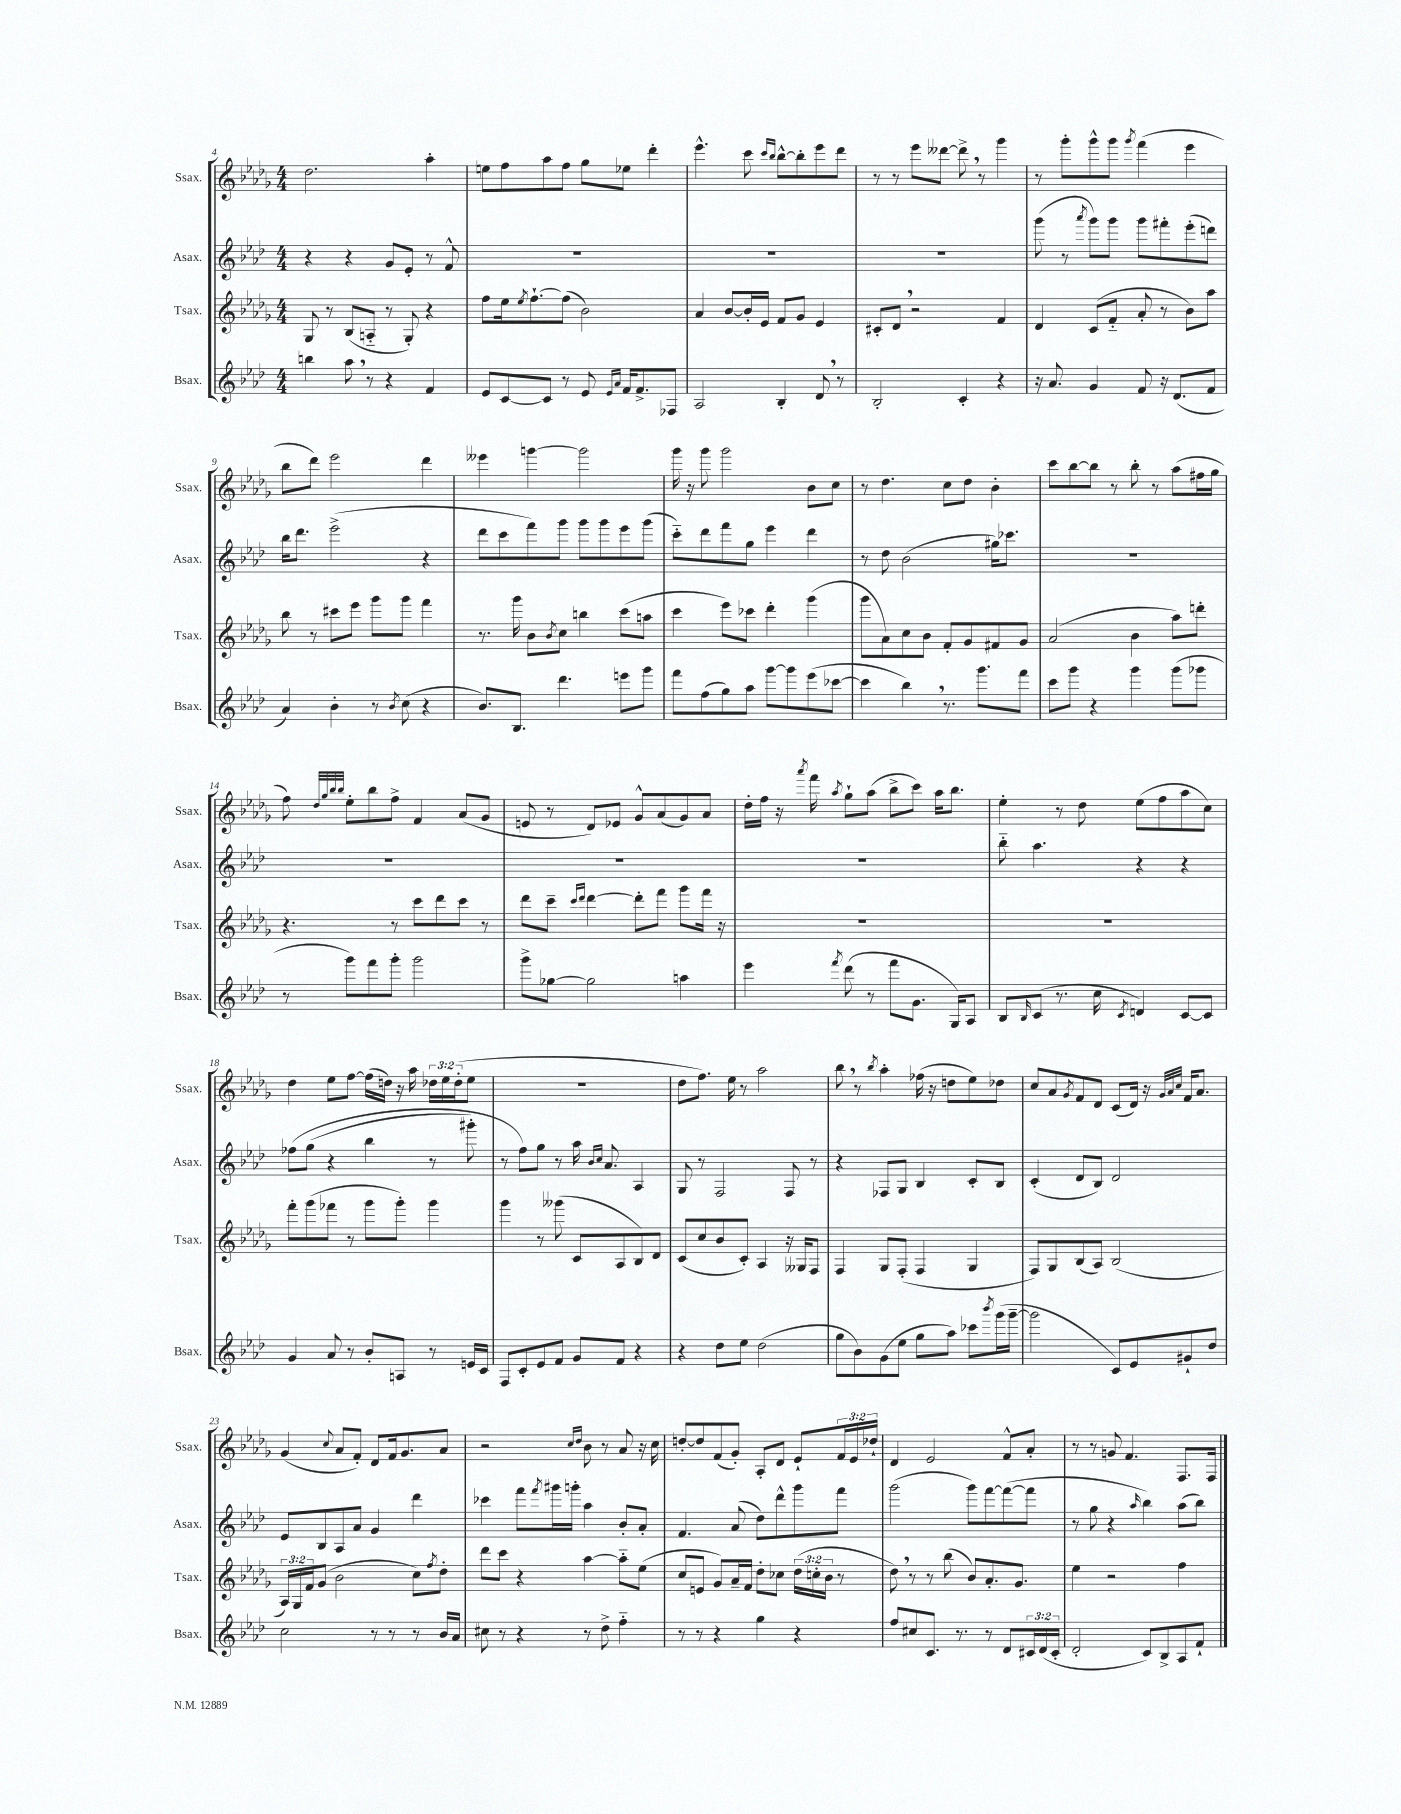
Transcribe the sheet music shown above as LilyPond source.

<<
\new StaffGroup <<
\new Staff = "s0" \with { instrumentName = "Ssax." shortInstrumentName = "Ssax." } {
    \clef treble \key des \major \numericTimeSignature \time 4/4 \override Staff.TupletNumber.text = #tuplet-number::calc-fraction-text
    des''2. aes''4-. |
    e''8 f''8 aes''8 f''8 ges''8 ees''8 des'''4-. |
    ees'''4.-^ c'''8 \grace { c'''16 bes''16 } bes''8~-^ bes''8-. ees'''8 des'''8 |
    r8 r8 ees'''8 deses'''8~ deses'''8-> \breathe r8 ges'''4 |
    r8 ges'''8-. ges'''8-^ ges'''8 \acciaccatura { ges'''8 } f'''4( ees'''4 |
    bes''8 des'''8) ees'''2 des'''4 |
    eeses'''4 g'''4~ g'''2 |
    ges'''16 r16 ges'''8 ges'''2 bes'8 c''8 |
    r8 des''4. c''8 des''8 bes'4-. |
    c'''8 bes''8~ bes''8 r8 bes''8-. r8 aes''8( fis''16 ges''16 |
    f''8) \grace { des''32 ges''32 bes''32 bes''32 } ees''8-. bes''8 f''8-> f'4 aes'8( ges'8 |
    e'8 r8 des'8) ees'8 ges'8-^ aes'8( ges'8) aes'8 |
    des''16-. f''16 r16 \acciaccatura { aes'''8 } f'''16 \acciaccatura { aes''8 } ges''8-! aes''8( bes''8-> c'''8) aes''16 bes''8. |
    ees''4-. r8 des''8 ees''8( f''8 aes''8 c''8) |
    des''4 ees''8 f''8~ f''16( d''16) r16 aes''16 \tuplet 3/2 { des''16 ees''16 des''16-.( } ees''8 |
    R1 |
    des''8 f''8.) ees''16 r8 aes''2 |
    bes''8 \breathe r8 \acciaccatura { bes''8 } aes''4-. fes''16( r16 d''8 ees''8) des''8 |
    c''8 aes'8 \acciaccatura { ges'8 } f'8 des'8 c'8( des'16) r16 \grace { ges'32 aes'32 c''32 } f'16 aes'8. |
    ges'4( \appoggiatura { c''8 } aes'8 f'8-.) des'8 f'16 ges'8. aes'8 |
    r2 \grace { c''16 des''16 } bes'8 r8 aes'8 r16 c''16 |
    d''8~-. d''8 f'8( ges'8-.) aes8-. des'8 ees'8-! \tuplet 3/2 { f'16 ees'16 des''16-! } |
    des'4 ees'2 f'8-^ aes'8-. |
    r8 r8 g'8 f'4. f8. f16 \bar "|." |
}
\new Staff = "s1" \with { instrumentName = "Asax." shortInstrumentName = "Asax." } {
    \clef treble \key aes \major \numericTimeSignature \time 4/4
    r4 r4 g'8 ees'8-. r8 f'8-^ |
    R1 |
    R1 |
    R1 |
    g'''8( r8 \acciaccatura { aes'''8 } g'''8) g'''8 g'''8 fis'''8-. ees'''8-.( d'''8) |
    bes''16 des'''8. ees'''2->( r4 |
    des'''8 c'''8 f'''8) g'''8 g'''8 g'''8 ees'''8 g'''8( |
    c'''8-_) des'''8 f'''8 g''8 ees'''4 des'''4 |
    r8 des''8 bes'2( gis''16) ces'''8. |
    R1 |
    R1 |
    R1 |
    R1 |
    bes''8-_ aes''4. r4 r4 |
    fes''8\( g''8( r4 bes''4 r8 gis'''8-.) |
    r8 f''8\) g''8 r8 aes''16 \grace { bes'16 c''16 } aes'8. aes4 |
    g8 r8 f2 f8 r8 |
    r4 fes8 g8 bes4 c'8-. bes8 |
    c'4-.( des'8 bes8) des'2 |
    ees'8 bes8 aes8 aes'8 g'4 des'''4 |
    ces'''4 f'''8 \acciaccatura { f'''8 } gis'''16 g'''16-. aes''4 bes'8-. aes'8-. |
    f'4. aes'8( des''8) des'''8-^ g'''8 f'''8 |
    g'''2( g'''8) f'''8~ f'''8~( f'''8 |
    r8 g''8 r4 \grace { aes''16 } bes''4) aes''8( bes''8) \bar "|." |
}
\new Staff = "s2" \with { instrumentName = "Tsax." shortInstrumentName = "Tsax." } {
    \clef treble \key des \major \numericTimeSignature \time 4/4 \override Staff.TupletNumber.text = #tuplet-number::calc-fraction-text
    ges8 r8 bes8( a8-_ r8 ges8-.) r4 |
    f''8 ees''16 \acciaccatura { ees''8 } f''8.~-! f''8( bes'2) |
    aes'4 bes'8~ bes'16-. ees'16 f'8 ges'8 ees'4 |
    cis'8-. des'8 \breathe r2 f'4 |
    des'4 c'8( f'8-_ aes'8-. r8 bes'8) aes''8 |
    bes''8 r8 cis'''8 ees'''8 ges'''8 ges'''8 f'''4 |
    r8. ges'''16 bes'8 \acciaccatura { bes'8 } c''8 b''4 c'''8( a''8 |
    c'''4 ees'''8) ces'''8 des'''4-. ges'''4( |
    ges'''8 aes'8) c''8 bes'8 f'8-. ges'8 fis'8 ges'8 |
    aes'2( bes'4 aes''8) d'''8-. |
    r4. r8 c'''8 des'''8 c'''8 r8 |
    des'''8 c'''8-- \grace { c'''16 des'''16 } des'''4~ des'''8-. f'''8 ges'''8 f'''16 r16 |
    R1 |
    R1 |
    f'''8-. ges'''8( fes'''8 r8 ges'''8 ges'''8-.) ges'''4 |
    ges'''4 r8 geses'''8( c'8 aes8 bes8) des'8 |
    c'8( c''8 bes'8 c'8-.) aes4 r16 geses16 f8 |
    f4 ges8 f8-.( f4 ges4 |
    f8) ges8 bes8( aes8) bes2( |
    \tuplet 3/2 { aes16) ges16 f'16 } ges'8( bes'2 c''8) \acciaccatura { f''8 } des''8-. |
    des'''8 c'''8 r4 aes''4~ aes''8-_ ees''8( |
    c''8 e'8 ges'8) aes'16-- f'16 des''8-. ces''8 \tuplet 3/2 { des''16( c''16-. bes'16 } r8 |
    des''8) \breathe r8 r8 bes''8( bes'8) aes'8.-. ges'8. |
    ees''4 r2 f''4 \bar "|." |
}
\new Staff = "s3" \with { instrumentName = "Bsax." shortInstrumentName = "Bsax." } {
    \clef treble \key aes \major \numericTimeSignature \time 4/4 \override Staff.TupletNumber.text = #tuplet-number::calc-fraction-text
    b''4 aes''8 \breathe r8 r4 f'4 |
    ees'8 c'8~ c'8 r8 ees'8 \grace { ees'16 aes'16 } f'16 f'8.-> fes8 |
    aes2 bes4-. des'8 \breathe r8 |
    bes2-. c'4-. r4 |
    r16 aes'8. g'4 f'8 r16 des'8.( f'8 |
    aes'4) bes'4-. r8 \acciaccatura { bes'8 } c''8( r4 |
    bes'8.) bes8. des'''4. e'''8 g'''8 |
    f'''8 f''8( g''8) aes''8 g'''8~ g'''8 ees'''8( ces'''8~ |
    ces'''4 bes''4) \breathe r8. g'''8. f'''8 |
    c'''8 g'''8 r4 g'''4 g'''8( ges'''8 |
    r8 g'''8) f'''8 g'''8-. g'''2 |
    g'''8-> ges''8~ ges''2 a''4 |
    ees'''4 \acciaccatura { f'''8 } des'''8( r8 f'''8 g'8. g16) aes8 |
    bes8 \grace { bes16 } c'8( r8. c''16 \acciaccatura { c'8 } d'4) c'8~ c'8 |
    g'4 aes'8 r8 bes'8-. a8 r8 e'16 c'16 |
    f8 c'8-. ees'8 f'8 g'8 f'8 r4 |
    r4 des''8 ees''8 des''2( |
    g''8 bes'8) g'8( ees''8 g''8 aes''8) ces'''8 \acciaccatura { bes'''8 } g'''16( g'''16~-- |
    g'''2 c'8) ees'8 gis'8-! des''8 |
    c''2 r8 r8 r8 bes'16 aes'16 |
    cis''8 r8 r4 r8 des''8-> f''4-_ |
    r8 r8 r4 g''4 r4 |
    f''8 cis''8 c'8. r8. r8 des'8 \tuplet 3/2 { cis'16 des'16( cis'16-. } |
    des'2-. c'8) bes8-> aes8 f'8-! \bar "|." |
}
>>
>>
\layout { \context { \Score currentBarNumber = #4 } }
